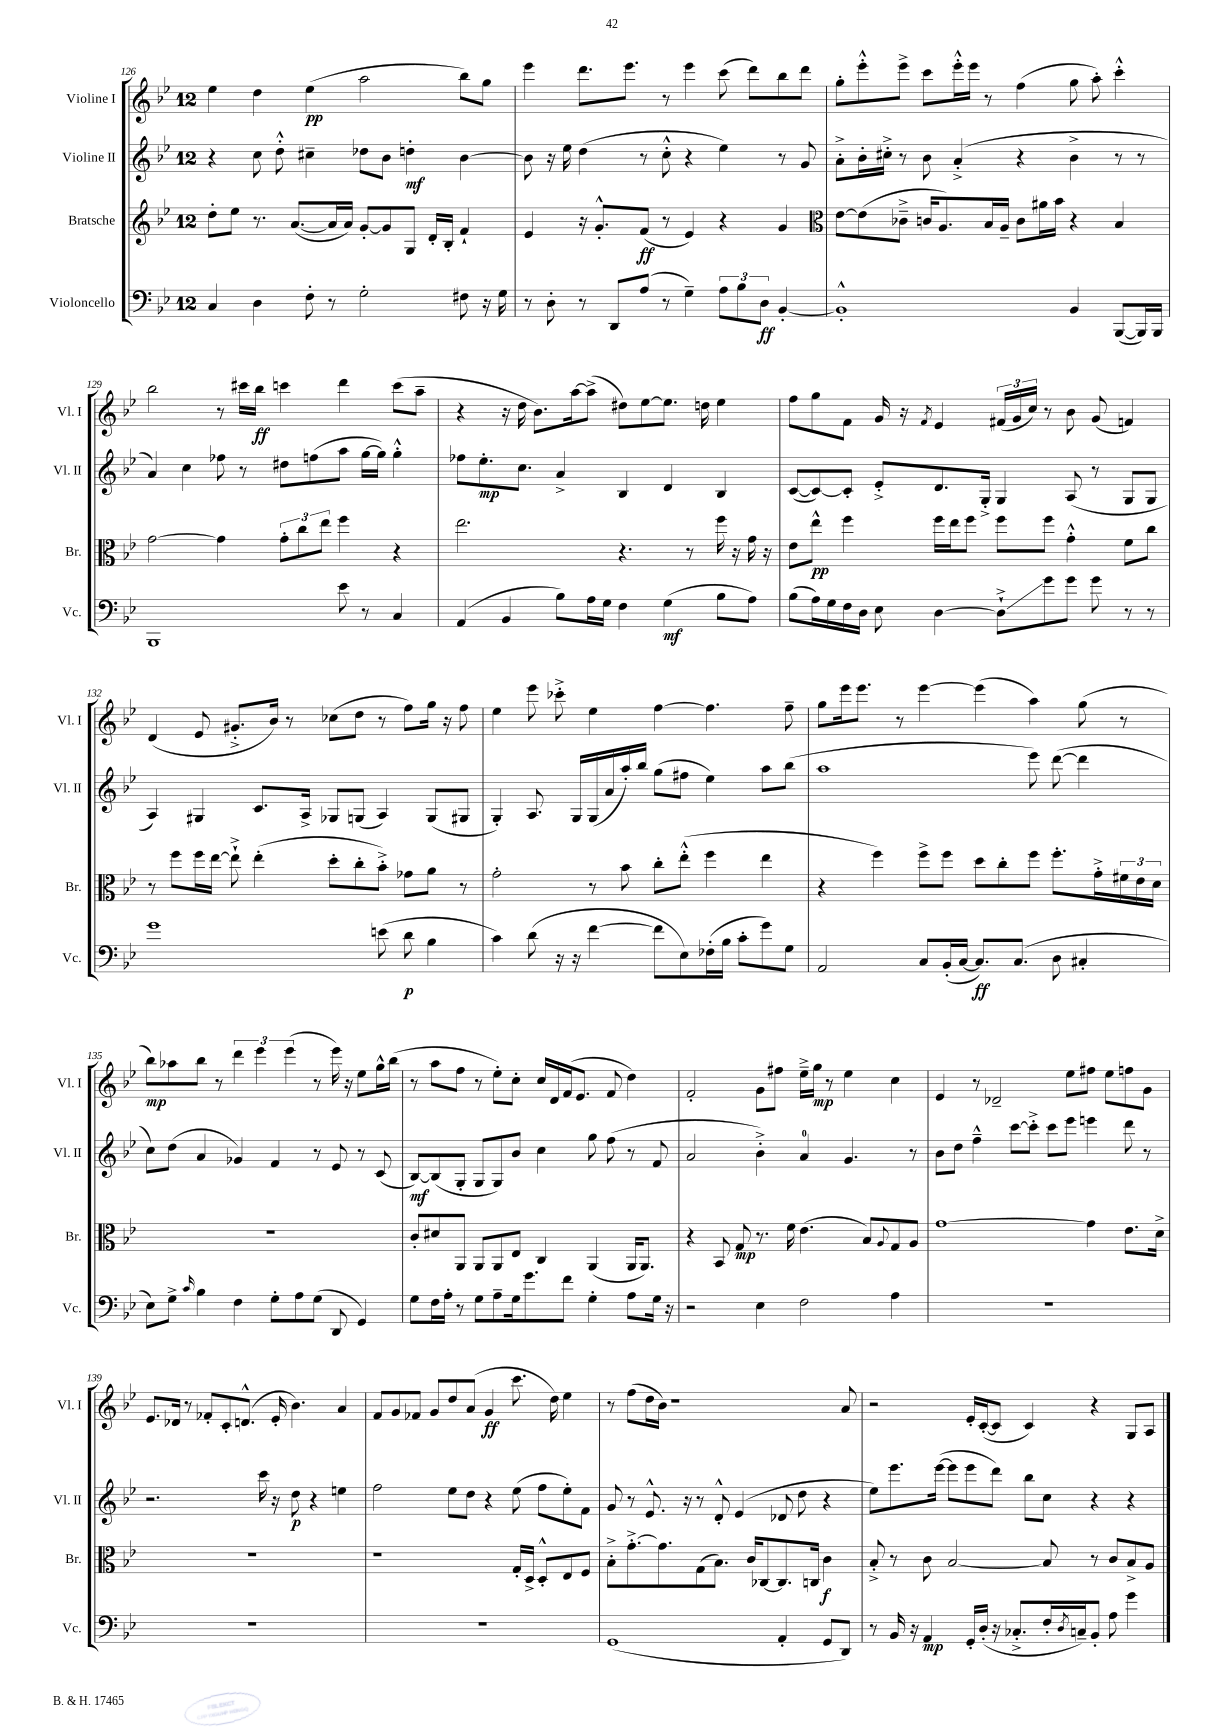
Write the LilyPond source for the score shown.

<<
\new StaffGroup <<
\new Staff = "s0" \with { instrumentName = "Violine I" shortInstrumentName = "Vl. I" } {
    \clef treble \key bes \major \once \override Staff.TimeSignature.style = #'single-digit \time 12/8
    ees''4 d''4 ees''4\pp( a''2 bes''8) g''8 |
    ees'''4 d'''8. ees'''8. r8 ees'''4 c'''8( d'''8) bes''8 d'''8 |
    g''8-. ees'''8-.-^ ees'''8-> c'''8 ees'''16-.-^ ees'''16 r8 f''4( g''8 a''8-.) c'''4-.-^ |
    bes''2 r8 cis'''16 bes''16\ff c'''4 d'''4 c'''8( a''8-- |
    r4 r16 d''16 bes'8.) a''16~ a''8->( dis''8) ees''8~ ees''8. d''16 ees''4 |
    f''8 g''8 f'8 g'16 r16 \acciaccatura { f'8 } ees'4 \tuplet 3/2 { fis'16( g'16 c''16) } r8 bes'8 g'8( f'4) |
    d'4( ees'8 gis'8.-.-> bes'16) r8 ces''8( d''8 r8 f''8) g''16 r16 f''8 |
    ees''4 ees'''8 ces'''8-.-> ees''4 f''4~ f''4. f''8-- |
    g''8 ees'''16 ees'''8. r8 ees'''4~ ees'''4( a''4) g''8( r8 |
    bes''8\mp) aes''8 bes''8 r8 \tuplet 3/2 { d'''4 ees'''4 ees'''4( } r8 ees'''16) r16 ees''8 g''16-^ bes''16( |
    r8 a''8 f''8 r8 ees''8-.) c''8-. c''16 d'16 f'16( ees'8. f'8 d''4) |
    f'2-. g'8 fis''8 ees''16---> g''16\mp r8 ees''4 c''4 |
    ees'4 r8 des'2-- ees''8 fis''8 ees''8 f''8 g'8 |
    ees'8. des'16 r8 fes'8-. c'8-. d'8.-^( ees'16-. bes'4.) a'4 |
    f'8 g'8 fes'8 g'8 d''8 a'8( g'4\ff c'''8. d''16) ees''4 |
    r8 f''8( d''16 bes'16) r1 a'8 |
    r2 ees'16-. c'16~-.( c'8 c'4) r4 g8 a8 \bar "|." |
}
\new Staff = "s1" \with { instrumentName = "Violine II" shortInstrumentName = "Vl. II" } {
    \clef treble \key bes \major \once \override Staff.TimeSignature.style = #'single-digit \time 12/8
    r4 c''8 d''8-.-^ cis''4-- des''8 bes'8 d''4-.\mf bes'4~ |
    bes'8 r16 ees''16 d''4( r8 c''8-.-^ r4 ees''4) r8 g'8 |
    a'8-.-> bes'16-. cis''16-.-> r8 bes'8 a'4-.->( r4 bes'4-> r8 r8 |
    a'4) c''4 fes''8 r8 dis''8 f''8( a''8 g''16~ g''16) g''4-.-^ |
    fes''8 ees''8.-.\mp c''8. a'4-> bes4 d'4 bes4 |
    c'8~( c'8~) c'8-. ees'8-.-> d'8. g16-.-> g4 a8( r8 g8 g8 |
    a4) gis4 c'8. a16-> ges8 g8( a4) g8( gis8 |
    g4-.) a8. g16 g16( a'16 a''16-.) bes''16 g''8( fis''8 ees''4) a''8 bes''8( |
    a''1 ees'''8) d'''8~( d'''4 |
    c''8) d''8( a'4 ges'4) f'4 r8 ees'8 r8 c'8( |
    bes8~\mf) bes8( g8-. g8 g8) bes'8 c''4 g''8 f''8( r8 f'8 |
    a'2 bes'4-.->) a'4-0 g'4. r8 |
    bes'8 d''8 f''4---^ c'''8~ c'''8-.-> c'''8 ees'''8 e'''4 d'''8 r8 |
    r2. c'''16 r16 d''8\p r4 e''4 |
    f''2 ees''8 d''8 r4 ees''8( f''8 ees''8-.) f'8 |
    g'8 r8 ees'8.-^ r16 r8 d'8-.-^ ees'4( des'8 d''8 r4 |
    ees''8) ees'''8. ees'''16~( ees'''8 ees'''8 d'''8) bes''8 c''8 r4 r4 \bar "|." |
}
\new Staff = "s2" \with { instrumentName = "Bratsche" shortInstrumentName = "Br." } {
    \clef treble \key bes \major \once \override Staff.TimeSignature.style = #'single-digit \time 12/8
    d''8-. ees''8 r8. a'8.~( a'16 a'16) g'8~-. g'8 g8 d'16-. bes16-. f'4-! |
    ees'4 r16 g'8.-.-^ f'8\ff( r8 ees'4) r4 g'4 |
    \clef alto ees'8~ ees'8( ces'8---> c'16 a8.) bes16 a16-- c'8 ais'16 bes'16 r4 bes4 |
    g'2~ g'4 \tuplet 3/2 { g'8-. c''8 ees''8 } f''4 r4 |
    ees''2. r4. r8 f''16 r16 g'16 r16 |
    ees'8 ees''8-^\pp f''4 f''16 ees''16 f''8 f''8 f''8 g'4-.-^ f'8 c''8 |
    r8 f''8 f''16 ees''16~ ees''8-!-> ees''4-.( d''8-. c''8-. bes'8-.->) ges'8 a'8 r8 |
    g'2-. r8 bes'8 c''8-. ees''8-.-^( f''4 ees''4 |
    r4 f''4) f''8-> f''8 d''8 c''8-. f''8 f''8.-. g'16-.-> \tuplet 3/2 { fis'16 ees'16 d'16 } |
    R1. |
    c'8-. dis'8 a,8 a,8 a,8 ees8 c4 a,4( a,16 a,8.) |
    r4 bes,8 g8\mp r8. f'16 ees'4.( bes8) \appoggiatura { a8 } g8 a8 |
    g'1~ g'4 ees'8. d'16-> |
    R1. |
    r1 g16-. d16-> d8-.-^ ees8 f8 |
    bes8-.-> g'8.~-.-> g'8. g8( bes8.) c'16 ces8~ ces8. c16 c'4\f |
    bes8-.-> r8 c'8 bes2~ bes8 r8 c'8 bes8-> a8 \bar "|." |
}
\new Staff = "s3" \with { instrumentName = "Violoncello" shortInstrumentName = "Vc." } {
    \clef bass \key bes \major \once \override Staff.TimeSignature.style = #'single-digit \time 12/8
    c4 d4 f8-. r8 g2-. fis8 r16 g16 |
    r8 d8-. r8 d,8 a8( r8 g4--) \tuplet 3/2 { a8 bes8 d8\ff } bes,4~-. |
    bes,1-.-^ bes,4 bes,,8~( bes,,16) bes,,16 |
    bes,,1 ees'8 r8 c4 |
    a,4( bes,4 bes8) a16 g16 f4 g4\mf( bes8 a8) |
    bes8( a16) g16 f16 d16 ees8 d4~ d8-!->\glissando g'8 g'8 g'8 r8 r8 |
    g'1 e'8( d'8\p bes4 |
    c'4) d'8( r16 r16 f'4~ f'8 ees8) fes16-.( bes16 c'8-. g'8) g8 |
    a,2 c8 bes,16-.( c16~ c8.\ff) c8.( d8 cis4-. |
    ees8) g8-> \grace { c'16 } bes4 f4 g8-. a8 g8( d,8 g,4) |
    g8 f16 a16-. r8 g8 a8-- g16 g'8. f'8 g4-. a8 g16 r16 |
    r2 ees4 f2 a4 |
    R1. |
    R1. |
    R1. |
    g,1( a,4-. g,8 d,8) |
    r8 bes,16 r16 a,4\mp g,16-. d16-.( r16 ces8.-.-> f16-. \acciaccatura { d8 } c16--) bes,8-. a8 g'4 \bar "|." |
}
>>
>>
\layout { \context { \Score currentBarNumber = #126 } }
